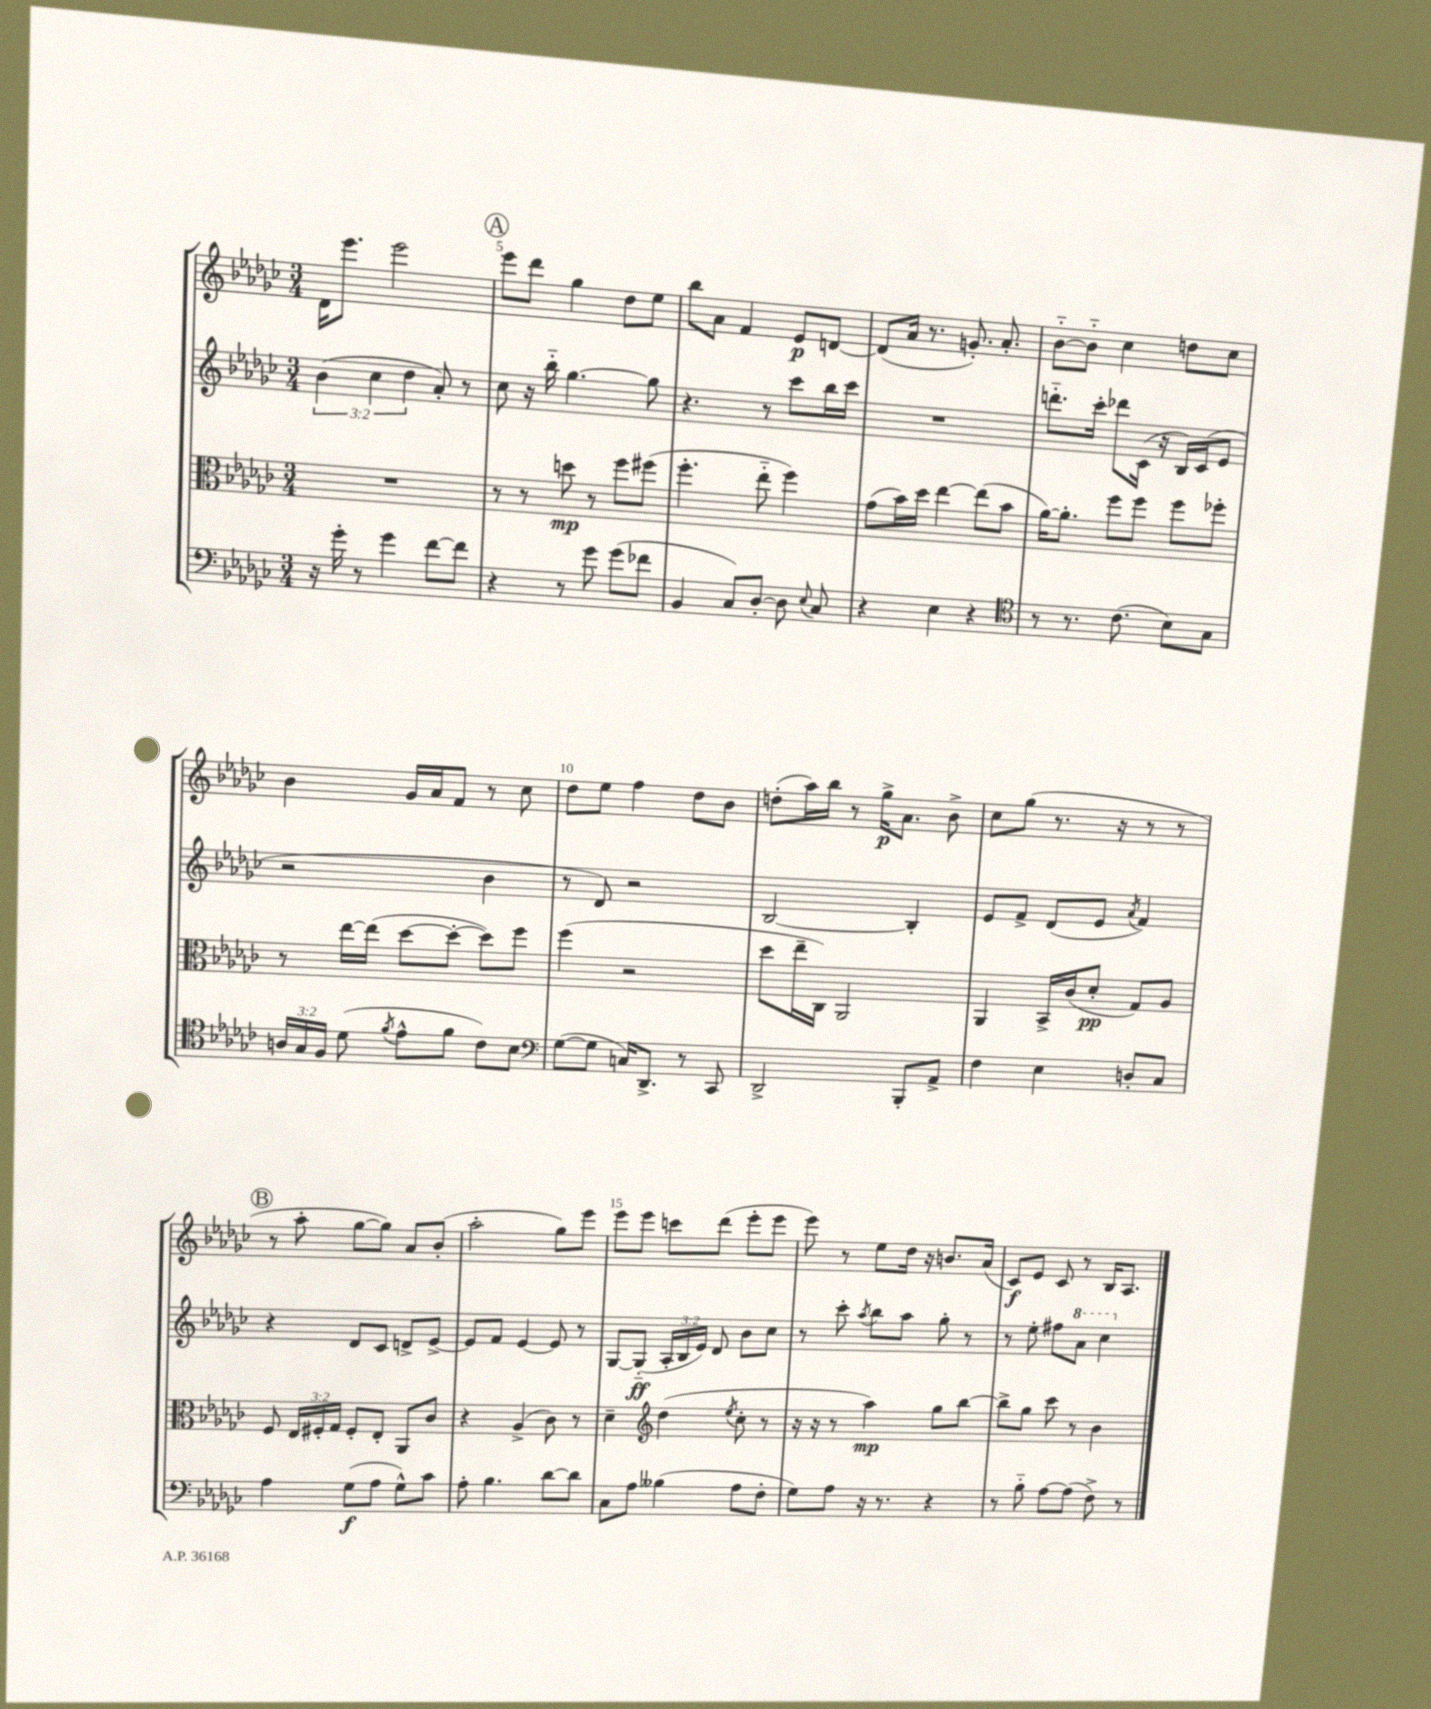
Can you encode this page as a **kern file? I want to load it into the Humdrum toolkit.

**kern	**kern	**kern	**kern
*staff4	*staff3	*staff2	*staff1
*clefF4	*clefC3	*clefG2	*clefG2
*k[b-e-a-d-g-c-]	*k[b-e-a-d-g-c-]	*k[b-e-a-d-g-c-]	*k[b-e-a-d-g-c-]
*M3/4	*M3/4	*M3/4	*M3/4
16r	2.r	(6b-	16d-
16g-'	.	.	8.eee-
8r	.	.	.
.	.	6cc-	.
4g-	.	.	2eee-
.	.	6dd-	.
[8f	.	8a-')	.
8f]	.	8r	.
=	=	=	=
4r	8r	8cc-	8eee-
.	8r	16r	8ddd-
.	.	16bb-'~	.
8r	8dd	[4.gg-	4gg-
8g-	8r	.	.
(8g-	8ff	.	8dd-
8f-	(8ff#	8gg-]	8ee-
=	=	=	=
4BB-	4.ff'	4.r	8bb-
.	.	.	8a-
8C-)	.	.	4f
[8D-'	8ee-'~	8r	.
8D-]	4ff)	8ccc-	8e-
8qqE-	.	.	.
8C-	.	16bb-	[8d
.	.	16ccc-	.
=	=	=	=
4r	(8g-	2.r	(8d]
.	16b-)	.	16a-
.	16dd-	.	8.r
4E-	[4ee-	.	.
.	.	.	8.g')
4r	(8ee-]	.	.
.	.	.	8.a-'
.	8b-	.	.
=	=	=	=
*clefC4	*	*	*
8r	[16a-)	8.ddd'~	[8b-'~
.	8.a-']	.	.
8.r	.	.	8b-'~]
.	.	16ccc-'	.
.	8ff	8ddd-	4cc-
(8.c-	.	.	.
.	8ff	(16c-	.
.	.	16r	.
8B-)	8ff	16B-)	8dd
.	.	(16c-	.
8G-	8ff-'	8e-	8cc-
=	=	=	=
24A	8r	2r	4b-
24G-	.	.	.
24F	.	.	.
(8d-	[16ee-	.	.
.	(16ee-]	.	.
8qf	.	.	.
8e-^^	[8dd-	.	16g-
.	.	.	16a-
8f	8dd-'_	.	8f
8c-)	8dd-])	4b-	8r
8B-	8ff	.	8cc-
=	=	=	=
*clefF4	*	*	*
([8G-	(4ff	8r	8dd-
8G-]	.	8d-)	8ee-
16C)	2r	2r	4ff
8.DD-^	.	.	.
8r	.	.	8dd-
8CC-	.	.	8b-
=	=	=	=
2DD-^	8dd-	[2B-	(8dd'
.	16ee-~	.	16aa-)
.	16C-)	.	16bb-
.	2AA-	.	8r
.	.	.	16gg-^
.	.	.	8.a-
8BBB-'	.	4B-']	.
8AA-^	.	.	8b-^
=	=	=	=
4F	4AA-	8e-	8cc-
.	.	8f^	(8gg-
4E-	16BB-^	(8d-	8.r
.	(16c-	.	.
.	8d-'	8e-	.
.	.	.	16r
.	.	8qa-	.
8D'	8G-)	4f)	8r
8C-	8A-	.	8r
=	=	=	=
4A-	8F	4r	8r
.	24E-	.	8aa-'
.	24F#'	.	.
.	24G-	.	.
(8G-	8F#'	8d-	[8gg-
8A-	8E-'	8c-	8gg-])
8G-^^)	8AA-	8d^	8a-
8c-	8c-	[8e-^	(8b-'
=	=	=	=
8A-'	4r	8e-]	2aa-'
4.B-	.	8f	.
.	(4A-^	[4e-	.
[8d-	8c-)	8e-]	8gg-)
8d-]	8r	8r	8eee-
=	=	=	=
8C-	4d-~	[8G-	8eee-
8A-	.	(8G-'~]	8eee-
*	*clefG2	*	*
(4B--	(4dd-	24A-'	8ccc
.	.	24B-	.
.	.	24e-)	.
.	.	8d-	(8ddd-
.	8qee-	.	.
8A-	8cc-'	8b-	8eee-'
8F'	8r	8cc-	8eee-
=	=	=	=
8G-)	16r	8r	8eee-)
.	16r	.	.
8A-	8r	8ccc-'	8r
.	.	8qaa-	.
16r	4aa-)	8bb-	8ee-
8.r	.	.	.
.	.	8aa-	16dd-
.	.	.	16r
4r	8gg-	8gg-'	8.b
.	[8bb-	8r	.
.	.	.	(16a-
=	=	=	=
8r	8bb-^]	8r	8c-)
8B-'~	8gg-	8ee-'	8e-
[8A-	8ccc-	8ff#	8c-
(8A-]	8r	8aa-	8r
8F^)	4b-	4ccc-	16B-
.	.	.	8.A-
8r	.	.	.
==	==	==	==
*-	*-	*-	*-
